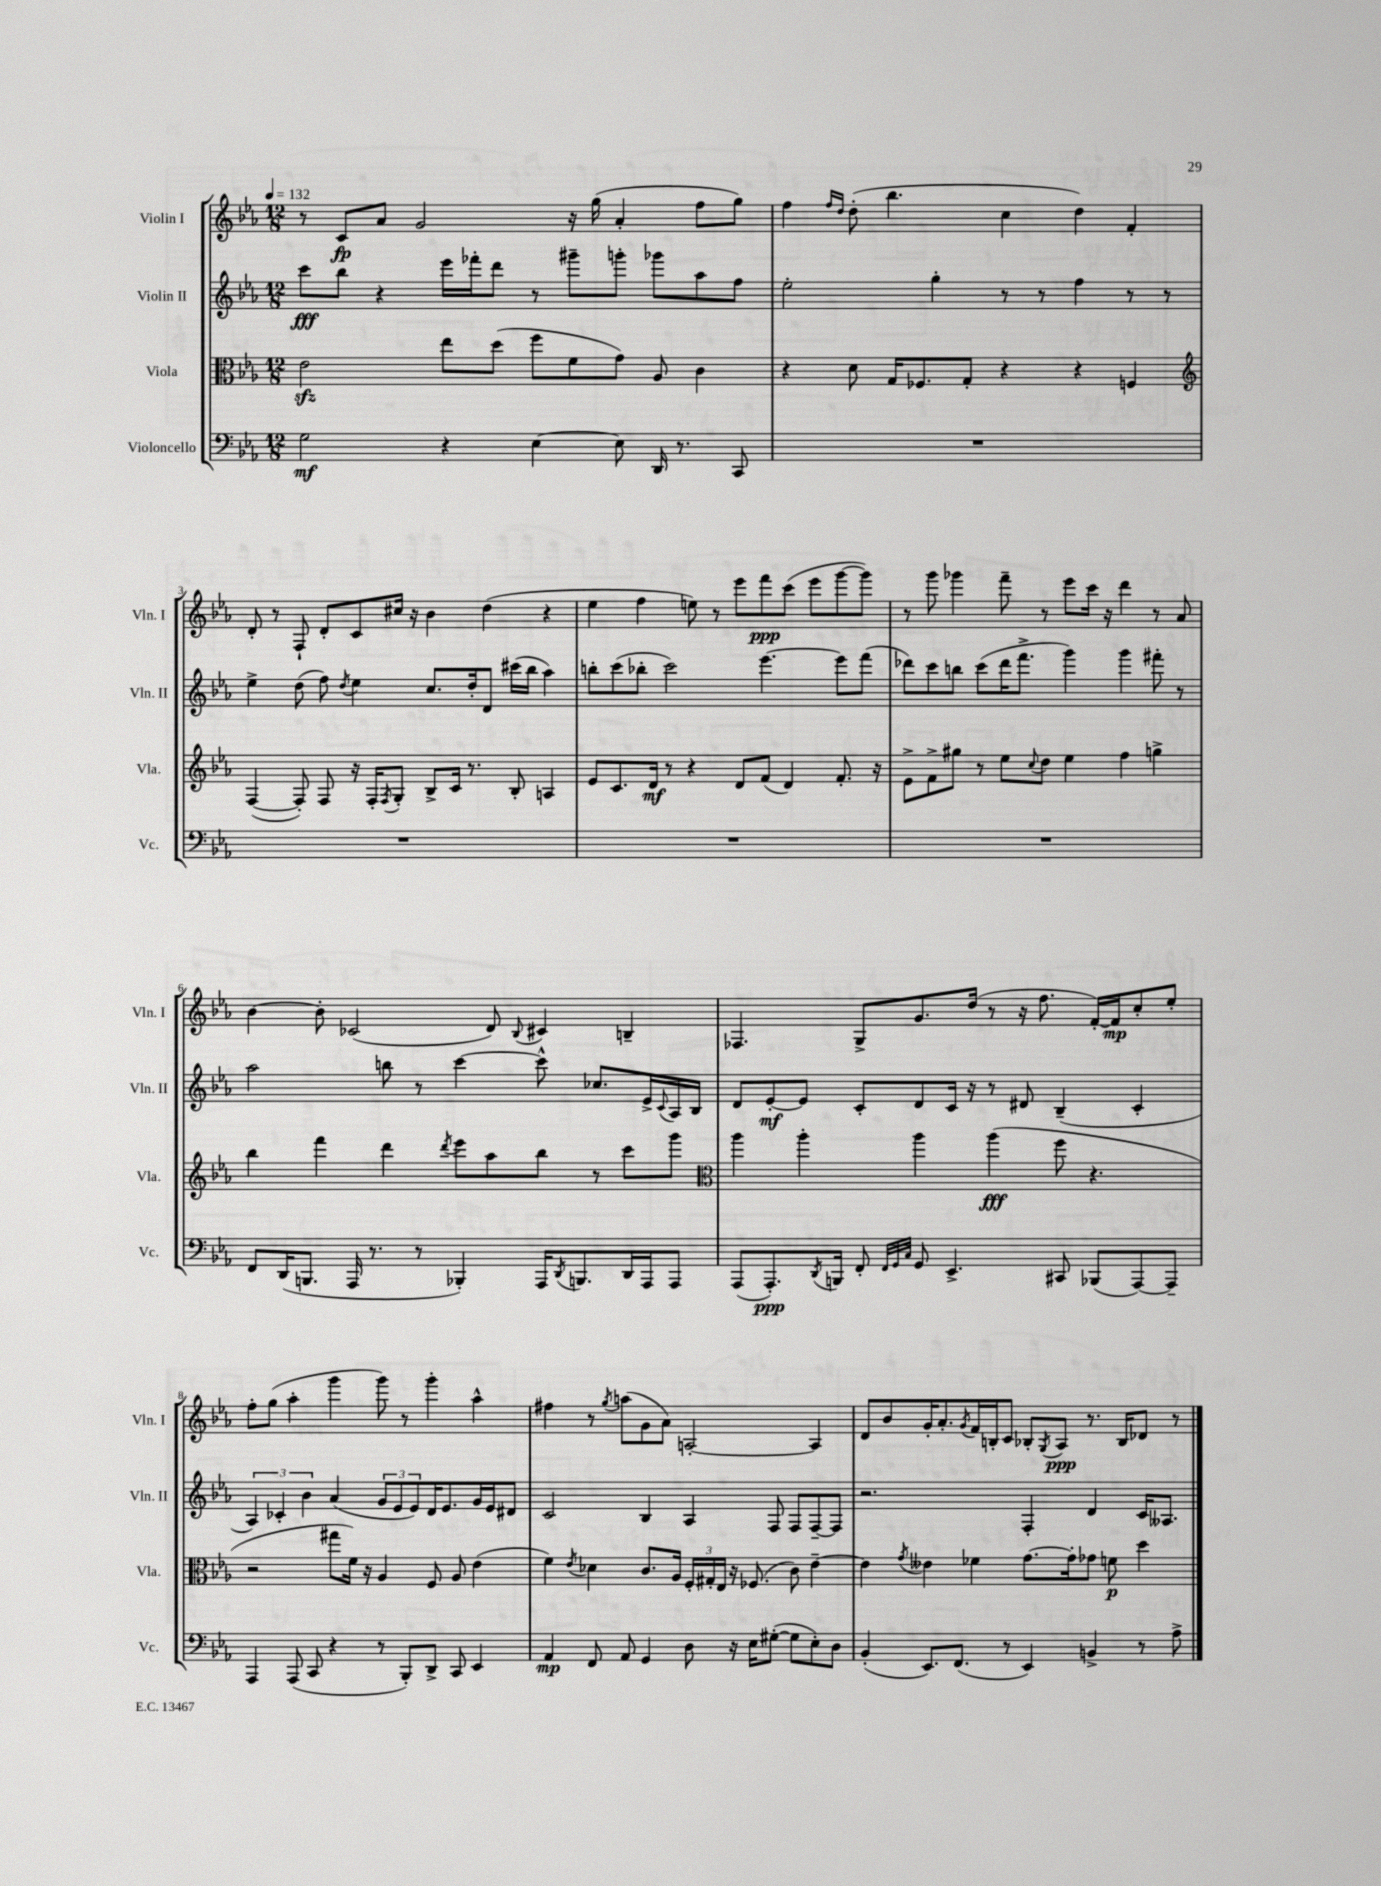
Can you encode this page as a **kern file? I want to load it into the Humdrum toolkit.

**kern	**kern	**kern	**kern
*staff4	*staff3	*staff2	*staff1
*clefF4	*clefC3	*clefG2	*clefG2
*k[b-e-a-]	*k[b-e-a-]	*k[b-e-a-]	*k[b-e-a-]
*M12/8	*M12/8	*M12/8	*M12/8
*MM132	*MM132	*MM132	*MM132
2G	2e-	8ccc	8r
.	.	8bb-	8c
.	.	4r	8a-
.	.	.	2g
4r	8ee-	16eee-	.
.	.	16fff-'	.
.	(8dd	8ddd	.
[4E-	8ff	8r	.
.	8f	8ggg#~	16r
.	.	.	(16gg
8E-]	8g)	8ggg'	4a-'
16DD	8A-	8ggg-	.
8.r	.	.	.
.	4c	8aa-	8ff
8CC	.	8ff	8gg)
=	=	=	=
1.r	4r	2ee-'	4ff
.	.	.	16qqff
.	.	.	16qqdd
.	8d	.	(8dd'
.	16G	.	4.bb-
.	8.F-	.	.
.	.	4gg'	.
.	8G'	.	.
.	4r	8r	4cc
.	.	8r	.
.	4r	4ff	4dd)
.	4F	8r	4f'
.	.	8r	.
=	=	=	=
*	*clefG2	*	*
1.r	([4F	4ee-^	8d'
.	.	.	8r
.	8F'])	(8dd	8F`
.	8F	8ff)	8d'
.	.	8qdd	.
.	16r	4ee-	8c
.	16F'	.	.
.	8qF	.	.
.	8G'	.	16cc#
.	.	.	16r
.	8B-^	8.cc	4b-
.	16c	.	.
.	8.r	16dd'	.
.	.	8d	(4dd
.	8B-'	(16ccc#	.
.	.	16bb-	.
.	4A	4aa-)	4r
=	=	=	=
1.r	8e-	8bb'	4ee-
.	8.c	(8ccc	.
.	.	8bb-'	4ff
.	16d	.	.
.	8r	2ccc)	.
.	4r	.	8ee)
.	.	.	8r
.	8d	.	8eee-
.	(8f	[4.eee-	8fff
.	4d)	.	(8ccc
.	.	.	8eee-
.	8.f'	8eee-]	[8ggg
.	.	(8fff	8ggg])
.	16r	.	.
=	=	=	=
1.r	8e-^	8ddd-)	8r
.	8f^	8ccc	8ggg
.	8gg#	8bb	4ggg-
.	8r	(8ccc	.
.	8ee-	16ddd-	8fff~
.	.	8.fff^	.
.	8qqcc	.	.
.	8dd	.	8r
.	4ee-	4ggg)	8eee-
.	.	.	16ccc
.	.	.	16r
.	4ff	4ggg	4ddd
.	4gg^	8fff#'	8r
.	.	8r	8a-
=	=	=	=
8FF	4bb-	2aa-	[4b-
(16DD	.	.	.
8.BBB	.	.	.
.	4fff	.	8b-']
16AAA-	.	.	(2c-
8.r	.	.	.
.	4ddd	8bb	.
8r	.	8r	.
.	8qddd	.	.
4BBB-')	8eee-	[4ccc	.
.	8aa-	.	8d)
.	.	.	8qqB-
16AAA-	8bb-	8ccc^^]	4c#
8qDD	.	.	.
8.BBB	.	.	.
.	8r	8.cc-	.
16DD	8ccc	.	4B~
16AAA-	.	16e-^	.
.	.	8qqc	.
8AAA-	8ggg	16A-	.
.	.	16B-	.
=	=	=	=
*	*clefC3	*	*
(8AAA-	4aa-	8d	4.F-
8.AAA-')	.	[8e-'	.
.	4aa-'	8e-]	.
8qDD	.	.	.
16BBB	.	.	.
8FF'	.	8c'	8G^
32qqFF	.	.	.
32qqGG	.	.	.
32qqC	.	.	.
8GG	4aa-	8d	8.g
4.EE-^	.	16c	.
.	.	16r	(16dd
.	(4aa-	8r	8r
.	.	8d#	16r
.	.	.	8.ff
8CC#	8ff	(4B-~	.
(8BBB-	4.r	.	[16f')
.	.	.	16f]
[8AAA-)	.	4c'	8cc'
8AAA-~]	.	.	8ee-'
=	=	=	=
4AAA-	2r	6A-)	8ff'
.	.	.	(8gg
.	.	6c-'	.
(8AAA-	.	.	4aa-'
.	.	6b-	.
8CC	.	.	.
4r	8gg#	(4a-	4ggg
.	16f)	.	.
.	16r	.	.
8r	4A-	12g	8ggg)
.	.	12e-	.
8BBB-')	.	.	8r
.	.	12e-)	.
8DD^	8F	16d	4ggg'
.	.	8.e-	.
8CC	8A-	.	.
4EE-	(4e-	16g	4aa-^^
.	.	16e-	.
.	.	8d#	.
=	=	=	=
4AA-	4f)	2c	4ff#
.	8qe-	.	.
8FF	4d-	.	8r
.	.	.	8qgg
8AA-	.	.	(8aa
4GG	8.c	4B-	8g
.	.	.	8a-)
.	16A-	.	.
8D	24F'	4A-	[2A'
.	24G#'	.	.
.	24E-	.	.
16r	16r	.	.
16E-	(8.F-	.	.
([8G#'	.	8F	.
8G#]	8c)	8F	.
8E-')	[4e-~	[8F~	4A]
8D	.	8F]	.
=	=	=	=
(4BB-'	4e-]	2.r	8d
.	.	.	8b-
.	8qg	.	.
8.EE-)	4e--	.	16g'
.	.	.	8.a-'
(8.FF	.	.	.
.	.	.	8qg
.	4f-	.	16f
.	.	.	16B'
8r	.	.	8c
4EE-)	[8.g	4F'	8B-'
.	.	.	8qG
.	.	.	8A-
.	16g']	.	.
4BB^	8g-	4d	8.r
.	8f	.	.
.	.	.	16B-
8r	4dd	16c	8d-
.	.	8.A--	.
8A-^	.	.	8r
==	==	==	==
*-	*-	*-	*-
